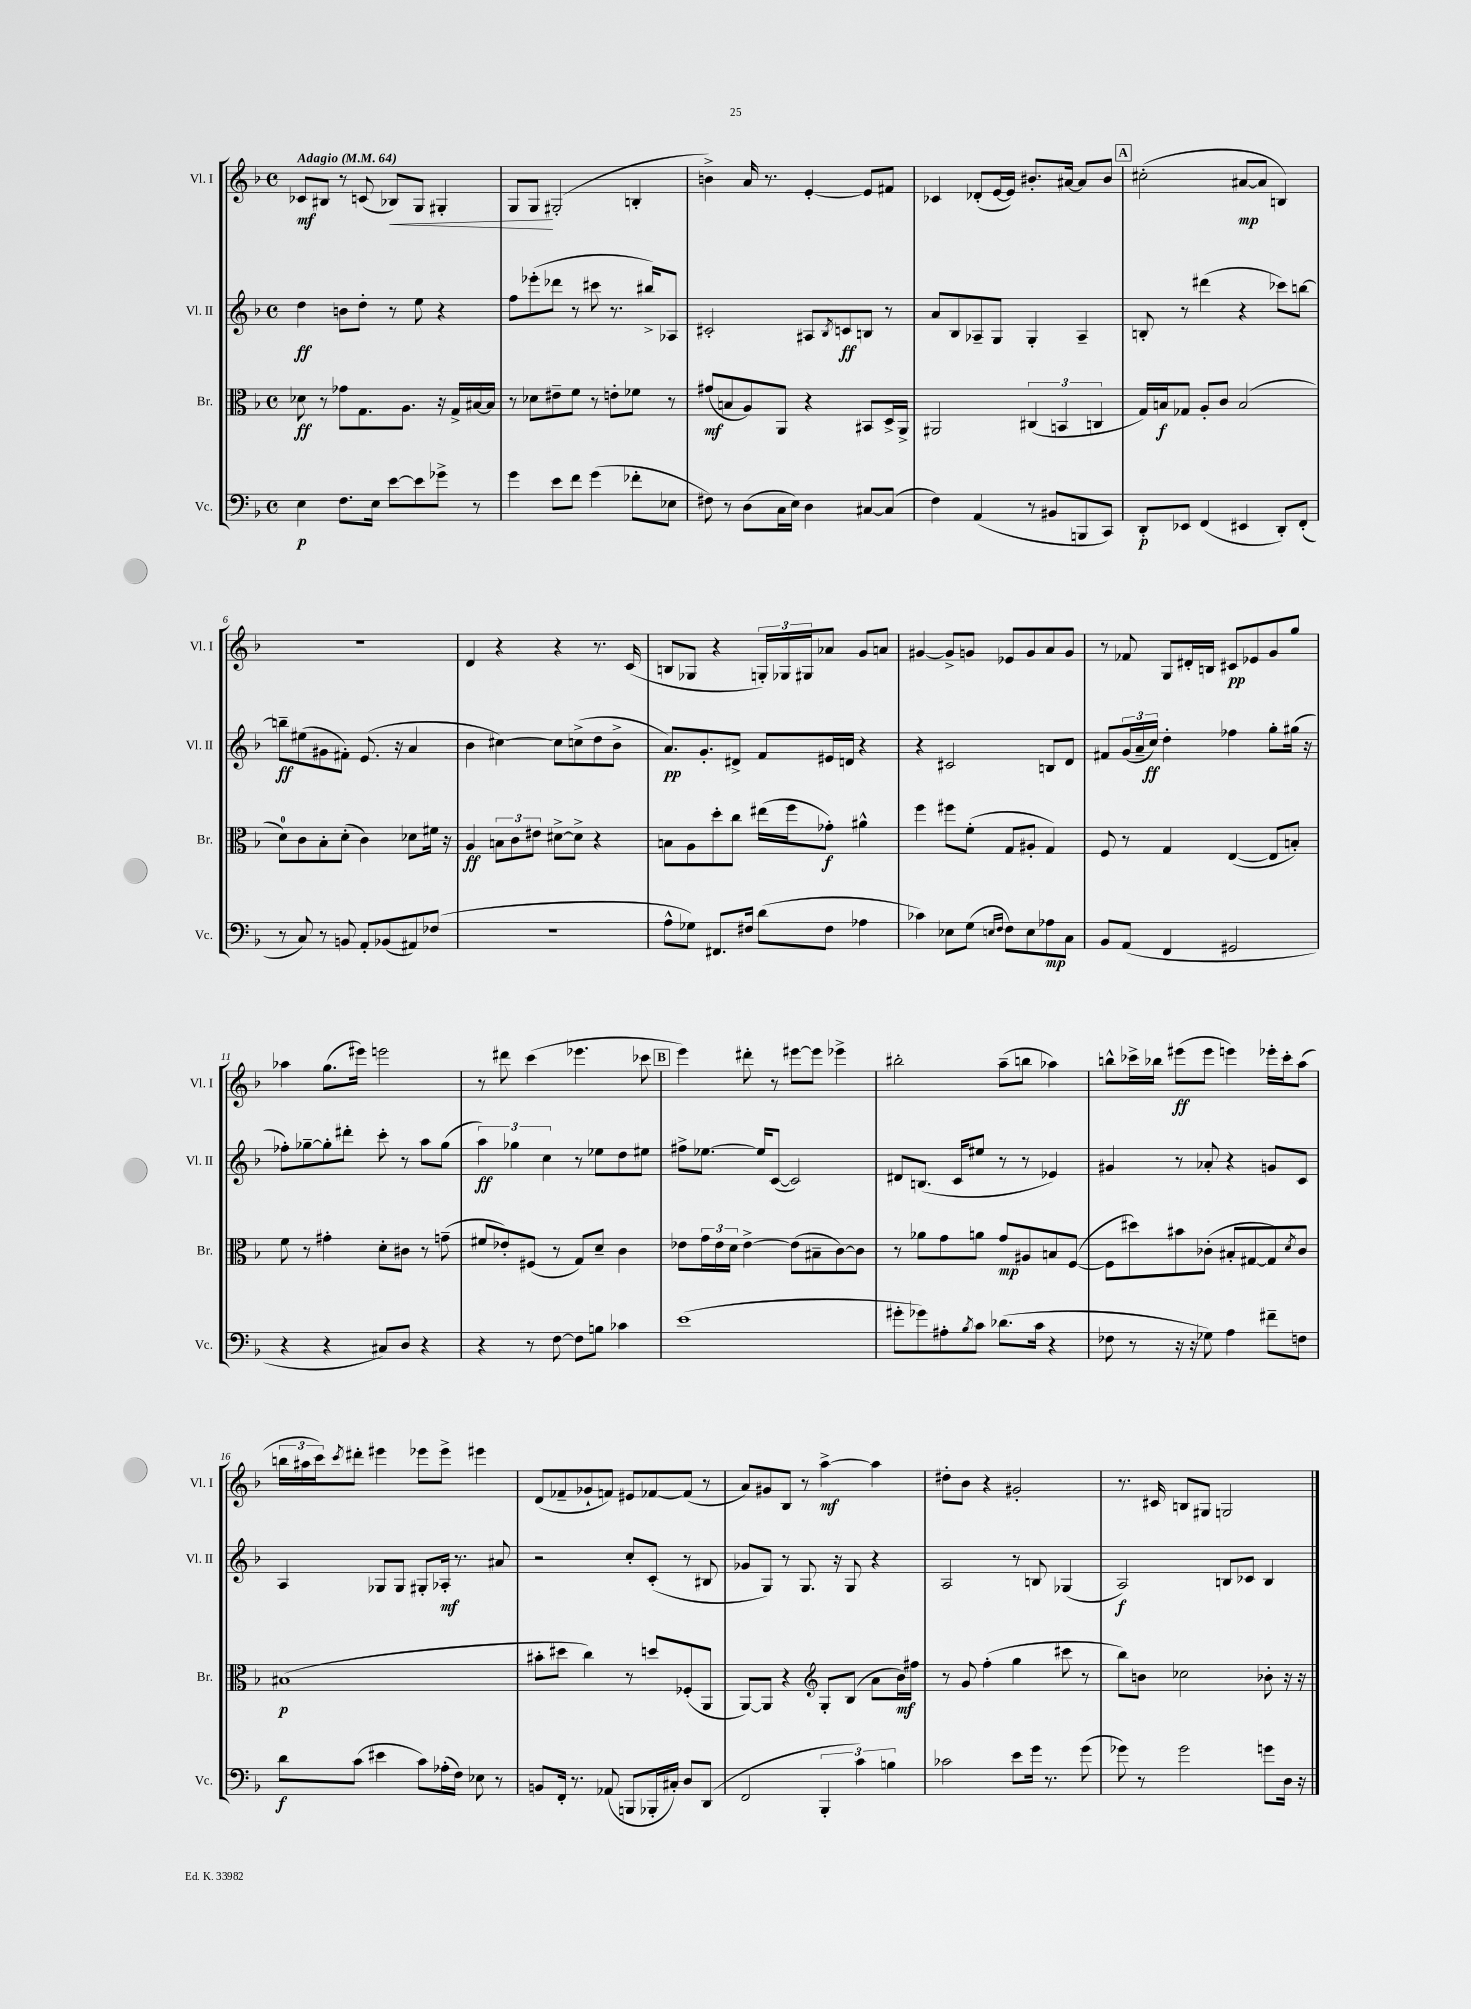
<<
\new StaffGroup <<
\new Staff = "s0" \with { instrumentName = "Vl. I" shortInstrumentName = "Vl. I" } {
    \clef treble \key f \major \defaultTimeSignature \time 4/4 \tempo "Adagio" 4 = 64
    ces'8\mf bis8 r8 c'8( bes8\<) g8 gis4-. |
    g8 g8\! gis2-.( b4-. |
    b'4->) a'16 r8. e'4~-. e'8 fis'8 |
    ces'4 des'8-.( e'16~ e'16) bis'8.-. ais'16~ ais'8 bis'8 |
    \mark \markup { \box "A" } cis''2-.( ais'8~\mp ais'8 b4) |
    R1 |
    d'4 r4 r4 r8. c'16( |
    b8 ges8 r4 \tuplet 3/2 { g16-.) ges16 gis16 } aes'8 g'8 a'8 |
    gis'4~ gis'8-> g'8 ees'8 g'8 a'8 g'8 |
    r8 fes'8 g8 dis'16-. b16 cis'8\pp ees'8 g'8 g''8 |
    aes''4 g''8.( eis'''16) e'''2 |
    r8 dis'''8 c'''4( ees'''4. ces'''8 |
    \mark \markup { \box "B" } e'''4) dis'''8-. r8 eis'''8~ eis'''8 ees'''4-> |
    bis''2-. a''8--( b''8 aes''4) |
    b''8-^ ces'''16-> bes''16 eis'''8\ff( eis'''8 e'''4) ees'''16-. ces'''16-. a''8( |
    \tuplet 3/2 { b''16 ais''16 c'''16) } \acciaccatura { c'''8 } dis'''8-. eis'''4 ees'''8 ees'''8-> eis'''4 |
    d'8( fes'8-- ges'8-! f'8) eis'8 fes'8~ fes'8( r8 |
    a'8) gis'8 bes8 r8 a''4~->\mf a''4 |
    dis''8-. bes'8 r4 gis'2-. |
    r8. cis'16 b8 gis8 g2 \bar "|." |
}
\new Staff = "s1" \with { instrumentName = "Vl. II" shortInstrumentName = "Vl. II" } {
    \clef treble \key f \major \defaultTimeSignature \time 4/4
    d''4\ff b'8 d''8-. r8 e''8 r4 |
    f''8 ees'''8-.( des'''8 r8 cis'''8 r8. bis''16->) aes8 |
    cis'2-. ais8 \acciaccatura { bes8 } c'8\ff b8 r8 |
    a'8 bes8 aes8-- g8 g4-. aes4-- |
    \mark \markup { \box "A" } b8-. r8 dis'''4( r4 ces'''8) b''8~ |
    b''8--\ff eis''8( gis'8 fis'8-.) e'8.( r16 a'4 |
    bes'4 cis''4~) cis''8 c''8->( d''8 bes'8-> |
    a'8.\pp) g'8.-. dis'8-> f'8 eis'16 d'16 r4 |
    r4 cis'2 b8 d'8 |
    fis'8 \tuplet 3/2 { g'16( a'16-- c''16\ff) } d''4-. fes''4 g''8-. gis''16( r16 |
    fes''8-.) ges''8~-- ges''8-. dis'''8-. c'''8-. r8 a''8 ges''8( |
    \tuplet 3/2 { a''4\ff) ges''4 c''4 } r8 ees''8 d''8 eis''8 |
    \mark \markup { \box "B" } fis''8-> ees''8.~ ees''16 c'8~( c'2) |
    dis'8 b8.( c'16 eis''8 r8 r8 ees'4) |
    gis'4 r8 aes'8-. r4 g'8 c'8 |
    a4 ges8 ges8 gis8-. aes16-.\mf r8. ais'8 |
    r2 c''8-. c'8-.( r8 bis8 |
    ges'8 g8) r8 g8. r16 g8 r4 |
    a2 r8 b8 ges4( |
    a2\f) b8 ces'8 b4 \bar "|." |
}
\new Staff = "s2" \with { instrumentName = "Br." shortInstrumentName = "Br." } {
    \clef alto \key f \major \defaultTimeSignature \time 4/4
    des'8\ff r8 ges'8 g8. a8. r16 g16-> bis16~ bis16 |
    r8 des'8 eis'8-- f'8 r8 e'8-. fes'8 r8 |
    gis'8\mf( b8 a8) a,8 r4 bis,8 d16-> a,16-> |
    ais,2 \tuplet 3/2 { cis4( b,4 c4 } |
    \mark \markup { \box "A" } g16) b16\f ges8 a8-. c'8 b2( |
    d'8-0) c'8 bes8-. d'8-.( c'4) des'8 fis'16 r16 |
    a4\ff \tuplet 3/2 { b8 c'8 eis'8 } dis'8~-> dis'8-> r4 |
    b8 a8 d''8-. c''8 eis''16( f''16 ges'8-.\f) ais'4-^ |
    f''4 fis''8 f'8-.( g8 ais8-. g4) |
    f8 r8 g4 e4~( e8 b8-.) |
    f'8 r8 gis'4-. d'8-. cis'8 r8 g'8--( |
    fis'8 ees'8-.) fis8( r8 g8) d'8-- c'4 |
    \mark \markup { \box "B" } ees'8 \tuplet 3/2 { g'16 ees'16 d'16 } ees'4~-> ees'8( bis8-- c'8~) c'8 |
    r8 aes'8 g'8 a'8 g'8\mp ais8 b8 f8~( |
    f8 dis''8) bis'8 ces'8-.( bis8-. gis8~ gis8) \acciaccatura { d'8 } ces'8 |
    bis1\p( |
    bis'8-. dis''8 c''4) r8 d''8 fes8-.( a,8 |
    a,8~) a,8 r4 \clef treble g8-. bes8( a'8 bes'16\mf) fis''16 |
    r8 g'8 f''4-.( g''4 cis'''8 r8 |
    bes''8) b'8 ces''2 bes'8-. r16 r16 \bar "|." |
}
\new Staff = "s3" \with { instrumentName = "Vc." shortInstrumentName = "Vc." } {
    \clef bass \key f \major \defaultTimeSignature \time 4/4
    e4\p f8. e16 e'8~ e'8 ges'8-> r8 |
    g'4 e'8 f'8 g'4( fes'8-. ees8 |
    fis8) r8 d8( c16 e16) d4 cis8~ cis8( |
    f4) a,4( r8 bis,8 b,,8 c,8) |
    \mark \markup { \box "A" } d,8-.\p ees,8 f,4( eis,4 d,8-.) f,8-.( |
    r8 c8) r8 b,8 a,8-. bes,8( ais,8) fes8( |
    R1 |
    a8-^ ges8) fis,8. fis16 d'8( fis8 aes4 |
    ces'4) ees8 g8( \grace { e16 f16 } f8) e8 aes8\mp c8 |
    bes,8 a,8( f,4 gis,2 |
    r4 r4 cis8) d8 r4 |
    r4 r8 f8~ f8 b8 ces'4 |
    \mark \markup { \box "B" } e'1( |
    gis'8-. ges'8) ais8-. \acciaccatura { bes8 } c'8 des'8.( c'16 r4 |
    fes8 r8 r16 r16 ges8) a4 fis'8-- f8 |
    d'8\f c'8( eis'4 c'8) aes16-.( f16) ees8 r8 |
    b,8 f,16-. r8. aes,8( b,,8 bes,,16-. cis16-.) d8 d,8( |
    f,2 \tuplet 3/2 { bes,,4-. c'4) b4 } |
    ces'2 e'8 g'16 r8. g'8( |
    ges'8) r8 ges'2 g'8 d16 r16 \bar "|." |
}
>>
>>
